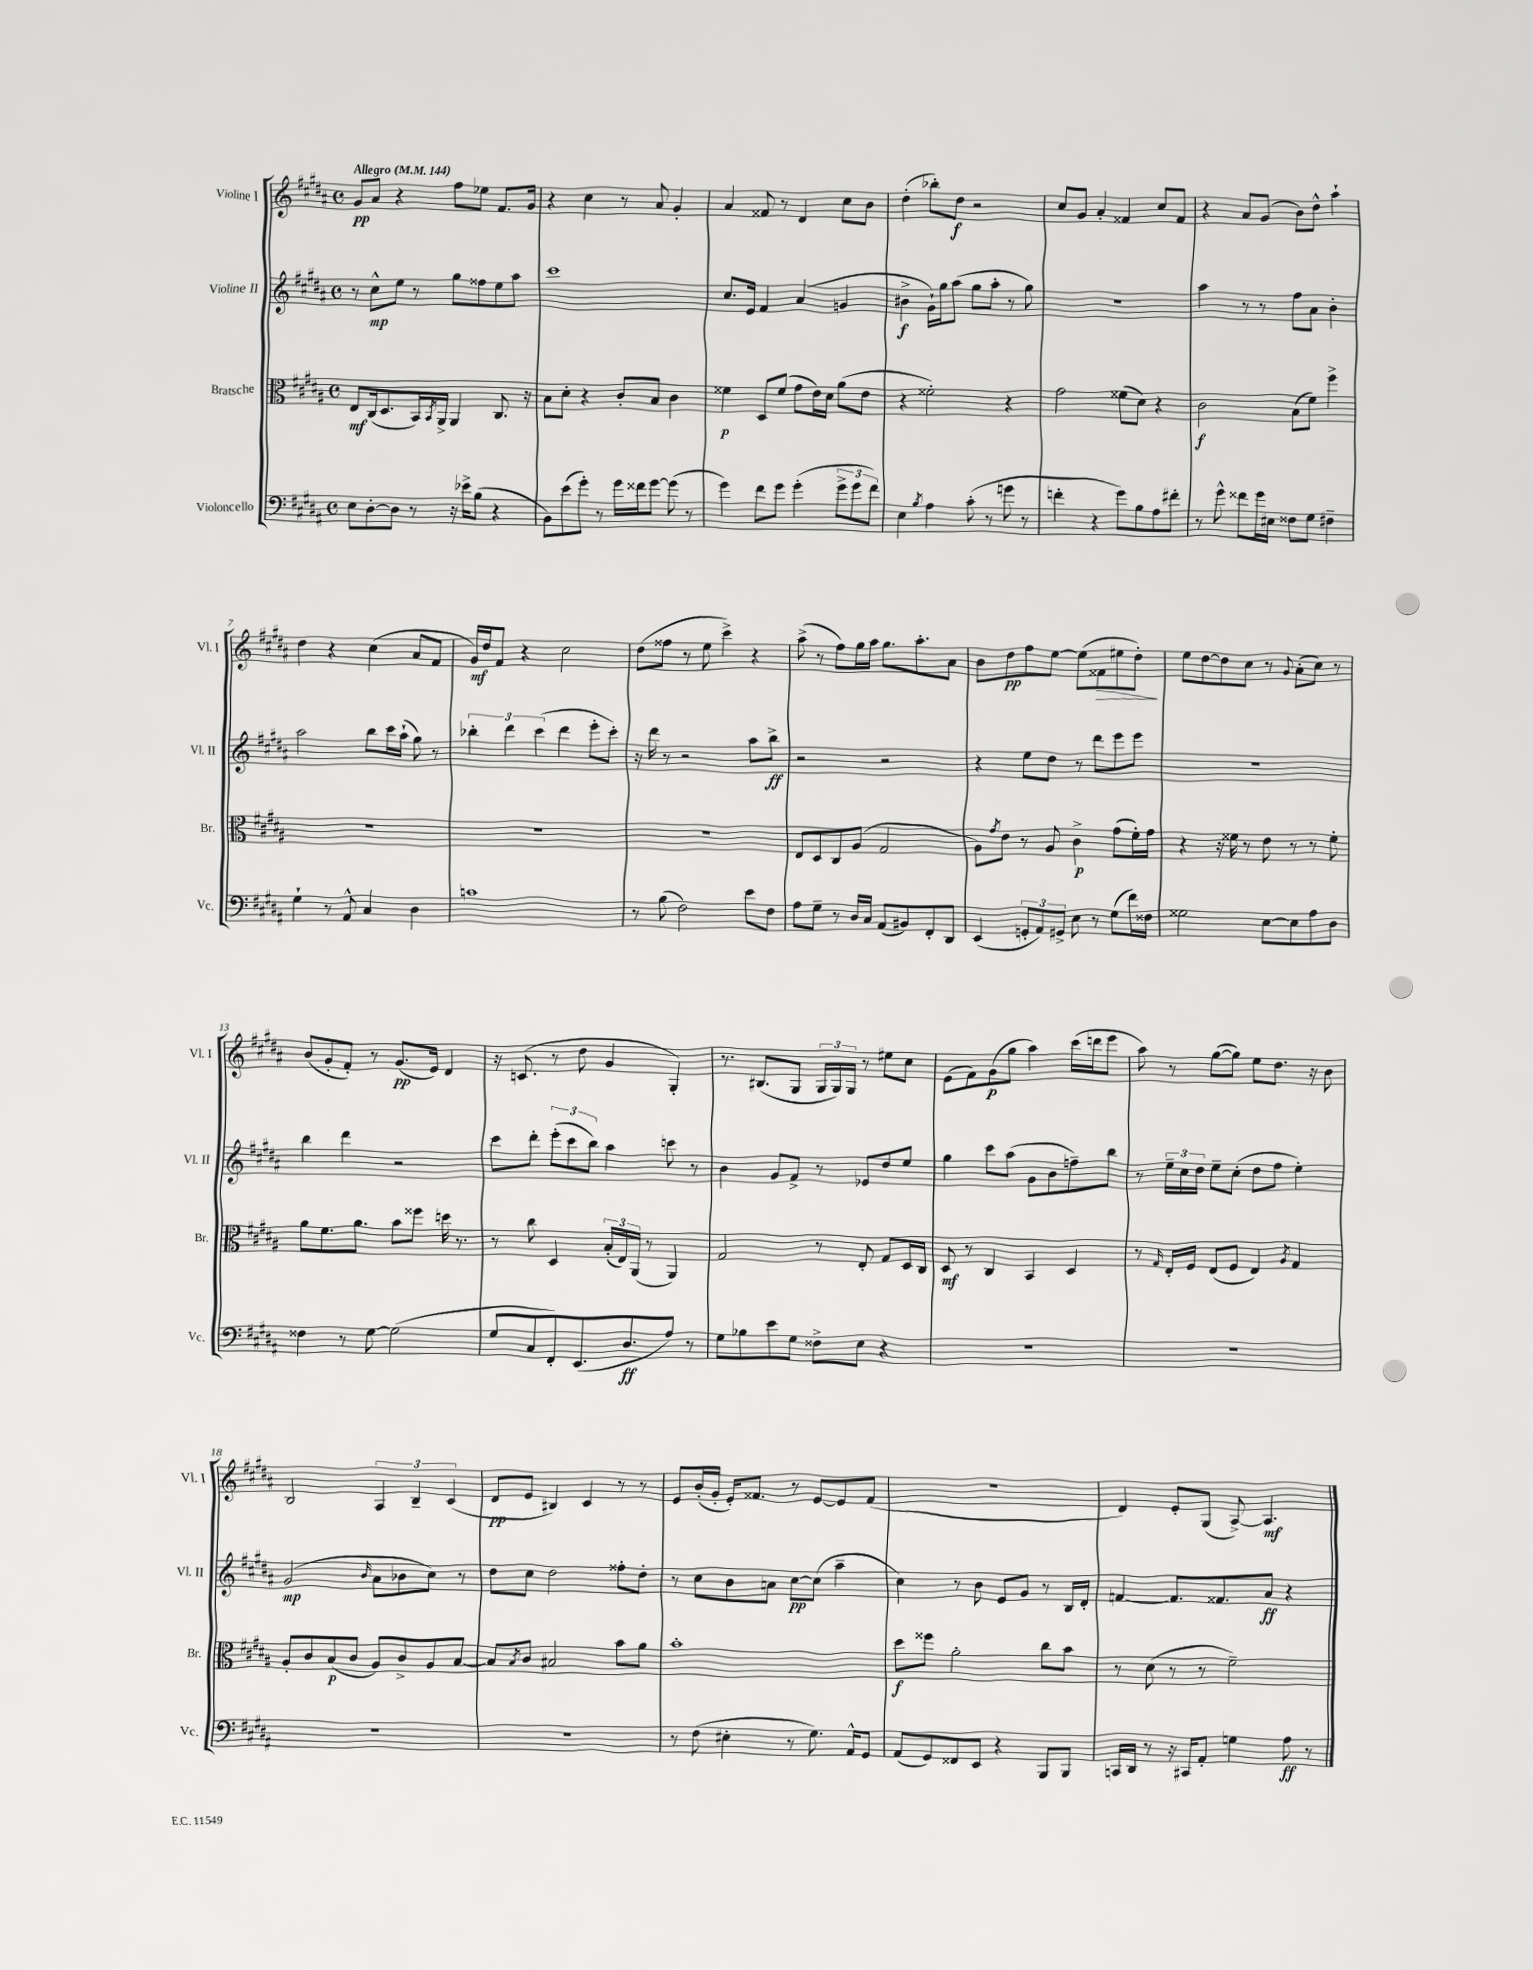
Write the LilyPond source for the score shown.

<<
\new StaffGroup <<
\new Staff = "s0" \with { instrumentName = "Violine I" shortInstrumentName = "Vl. I" } {
    \clef treble \key b \major \defaultTimeSignature \time 4/4 \tempo "Allegro" 4 = 144
    gis'8\pp ais'8 r4 fis''8 ees''8 fis'8. gis'16 |
    r4 cis''4 r8 ais'8 gis'4-. |
    ais'4 fisis'8 r8 dis'4 cis''8 b'8 |
    dis''4-.( bes''8-.) dis''8\f r2 |
    cis''8 gis'8 ais'4-. fisis'4 cis''8 fisis'8 |
    r4 ais'8 gis'8( b'8) dis''8-^ ais''4-! |
    dis''4 r4 cis''4( ais'8 fis'8 |
    gis'16\mf) dis''16 fis'8 r4 cis''2 |
    dis''8( fisis''8 r8 e''8 cis'''4->) r4 |
    ais''8->( r8 fis''8) gis''16 ais''16 gis''8. ais''8.-. ais'8 |
    b'8 dis''8\pp fis''8 e''8~ e''8( fisis'8\> eis''8 dis''8-.\!) |
    e''8 dis''8~ dis''8 cis''8 r8 \appoggiatura { gis'8 } ais'8-.( cis''8) r8 |
    b'8( gis'8-. fis'8-.) r8 gis'8.\pp( e'16) dis'4 |
    r16 c'8.( r8 dis''8 gis'4 gis4-.) |
    r8. bis8.( gis8 \tuplet 3/2 { gis16 gis16) gis16 } r8 eis''8 cis''8 |
    e'8( fis'8) gis'8\p( gis''8 ais''4) cis'''16( d'''16 e'''8 |
    ais''8) r8 gis''8~( gis''8) e''8 dis''8. r16 b'8 |
    b2 \tuplet 3/2 { ais4 b4-- cis'4( } |
    dis'8\pp e'8 bis4) cis'4 r8 r8 |
    e'8 b'16-.( gis'16-. e'16-.) fisis'8. r8 e'8~ e'8 fisis'8( |
    R1 |
    dis'4) e'8-. gis8( ais8~->) ais4.\mf \bar "|." |
}
\new Staff = "s1" \with { instrumentName = "Violine II" shortInstrumentName = "Vl. II" } {
    \clef treble \key b \major \defaultTimeSignature \time 4/4
    r8 cis''8-^\mp e''8 r8 gis''8 fisis''8 e''8 ais''8 |
    cis'''1 |
    cis''8. e'16 fis'4 ais'4( g'4 |
    bis'4->\f gis'16-!) gis''16 ais''8( gis''8 ais''8-. r8 gis''8) |
    R1 |
    ais''4 r8 r8 fis''8 ais'8 b'4-. |
    ais''2 b''8 cis'''16 ais''16-!( gis''8) r8 |
    \tuplet 3/2 { bes''4-. dis'''4 cis'''4( } dis'''4 e'''8-. cis'''8-.) |
    r16 dis'''16 r8 r2 ais''8 b''8->\ff |
    r2 r2 |
    r4 e''8 dis''8 r8 dis'''8 e'''8 e'''8 |
    R1 |
    b''4 dis'''4 r2 |
    cis'''8 dis'''8-. \tuplet 3/2 { e'''8-.( cis'''8 b''8) } ais''4 c'''8 r8 |
    b'4 gis'8 fis'8-> r8 ees'8 dis''8 e''8 |
    gis''4 cis'''8 ais''8( gis'8 b'8 f''8--) b''8 |
    r8 \tuplet 3/2 { e''16-- cis''16 dis''16 } e''8-- cis''8-.( dis''8 fis''8 e''4-.) |
    gis'2\mp( \grace { b'16 } ais'8 bes'8 cis''8) r8 |
    dis''8 cis''8 dis''2 fisis''8-. dis''8-. |
    r8 cis''8 b'8 a'8 cis''8~\pp cis''8( ais''4-- |
    cis''4) r8 b'8 e'8 gis'8 r8 b16 dis'16-. |
    f'4~ f'8. fisis'8. ais'8\ff r4 \bar "|." |
}
\new Staff = "s2" \with { instrumentName = "Bratsche" shortInstrumentName = "Br." } {
    \clef alto \key b \major \defaultTimeSignature \time 4/4
    e8\mf cis16( dis8. b,16) \acciaccatura { b,8 } ais,16-> ais,4 cis8. r16 |
    b8 dis'8-. r4 cis'8-. b8 cis'4 |
    fisis'4\p dis8 fisis'8( gis'8 e'16) dis'16 ais'8( e'8 |
    r4 fisis'2-.) r4 |
    gis'2 fisis'8( dis'8) r4 |
    cis'2\f b8( fis'8) fis''4-> |
    R1 |
    R1 |
    R1 |
    e8 dis8 cis8 ais8( gis2 |
    ais8) \acciaccatura { gis'8 } e'8 r8 ais8 cis'4->\p gis'8( fis'16-.) gis'16 |
    r4 r16 fisis'16 r8 e'8 r8 r8 fisis'8-. |
    ais'8 fis'8. ais'8. b'8 fisis''8 d''16 r8. |
    r8 cis''8 dis4 \tuplet 3/2 { b16-.( e16) ais,16( } r8 ais,4) |
    gis2 r8 e8-. gis8 dis16 cis16 |
    dis8\mf r8 cis4 b,4 dis4 |
    r8 \grace { gis16 } e16-. fis16 e8( fis8 e4) \acciaccatura { ais8 } gis4 |
    ais8-. cis'8 b8\p( cis'8 ais8) cis'8-> ais8 b8~ |
    b8 \acciaccatura { b8 } cis'8 bis2 b'8 ais'8 |
    b'1-. |
    dis''8\f fisis''8 ais'2-. cis''8 b'8 |
    r8 dis'8( r8 r8 fis'2--) \bar "|." |
}
\new Staff = "s3" \with { instrumentName = "Violoncello" shortInstrumentName = "Vc." } {
    \clef bass \key b \major \defaultTimeSignature \time 4/4
    e8 dis8~-. dis8 r8 r16 ees'16-> b8( r4 |
    b,8) e'8( gis'8-.) r8 gis'16 fisis'16 gis'8~ gis'8( r8 |
    gis'4) fis'8 gis'8 gis'4-.( \tuplet 3/2 { gis'8-> gis'8 fis'8) } |
    e4 \acciaccatura { b8 } ais4 cis'8-.( r8 g'8 r8 |
    f'4-. r4 gis'8) b8 ais8 fis'8-. |
    r8 gis'8-^ fisis'8 gis'16 eis16 fisis8 gis8 fis4-- |
    gis4-! r8 ais,8-^ cis4 dis4 |
    c'1 |
    r8 b8( fis2) e'8 fis8 |
    ais8 gis8-- r8 dis16 cis16 ais,8( bis,8) fis,8-. dis,8 |
    e,4( \tuplet 3/2 { g,8-. ais,8) gis,8-> } e8 r8 gis8( fis'16) fisis16 |
    gisis2 e8~ e8 ais8 dis8 |
    fisis4 r8 gis8~ gis2( |
    gis8 cis8 fis,8-.) e,8.( dis8.\ff ais8) r8 |
    gis8 bes8 e'8 gis8 fisis8-> e8 r4 |
    R1 |
    R1 |
    R1 |
    R1 |
    r8 fis8( eis4-. r8 gis8.) ais,16-^ gis,8 |
    ais,8( gis,8) fisis,8 e,8 r4 b,,8 b,,8 |
    c,16 dis,16 r8 r16 cis,16 ais,8-. g4 ais8\ff r8 \bar "|." |
}
>>
>>
